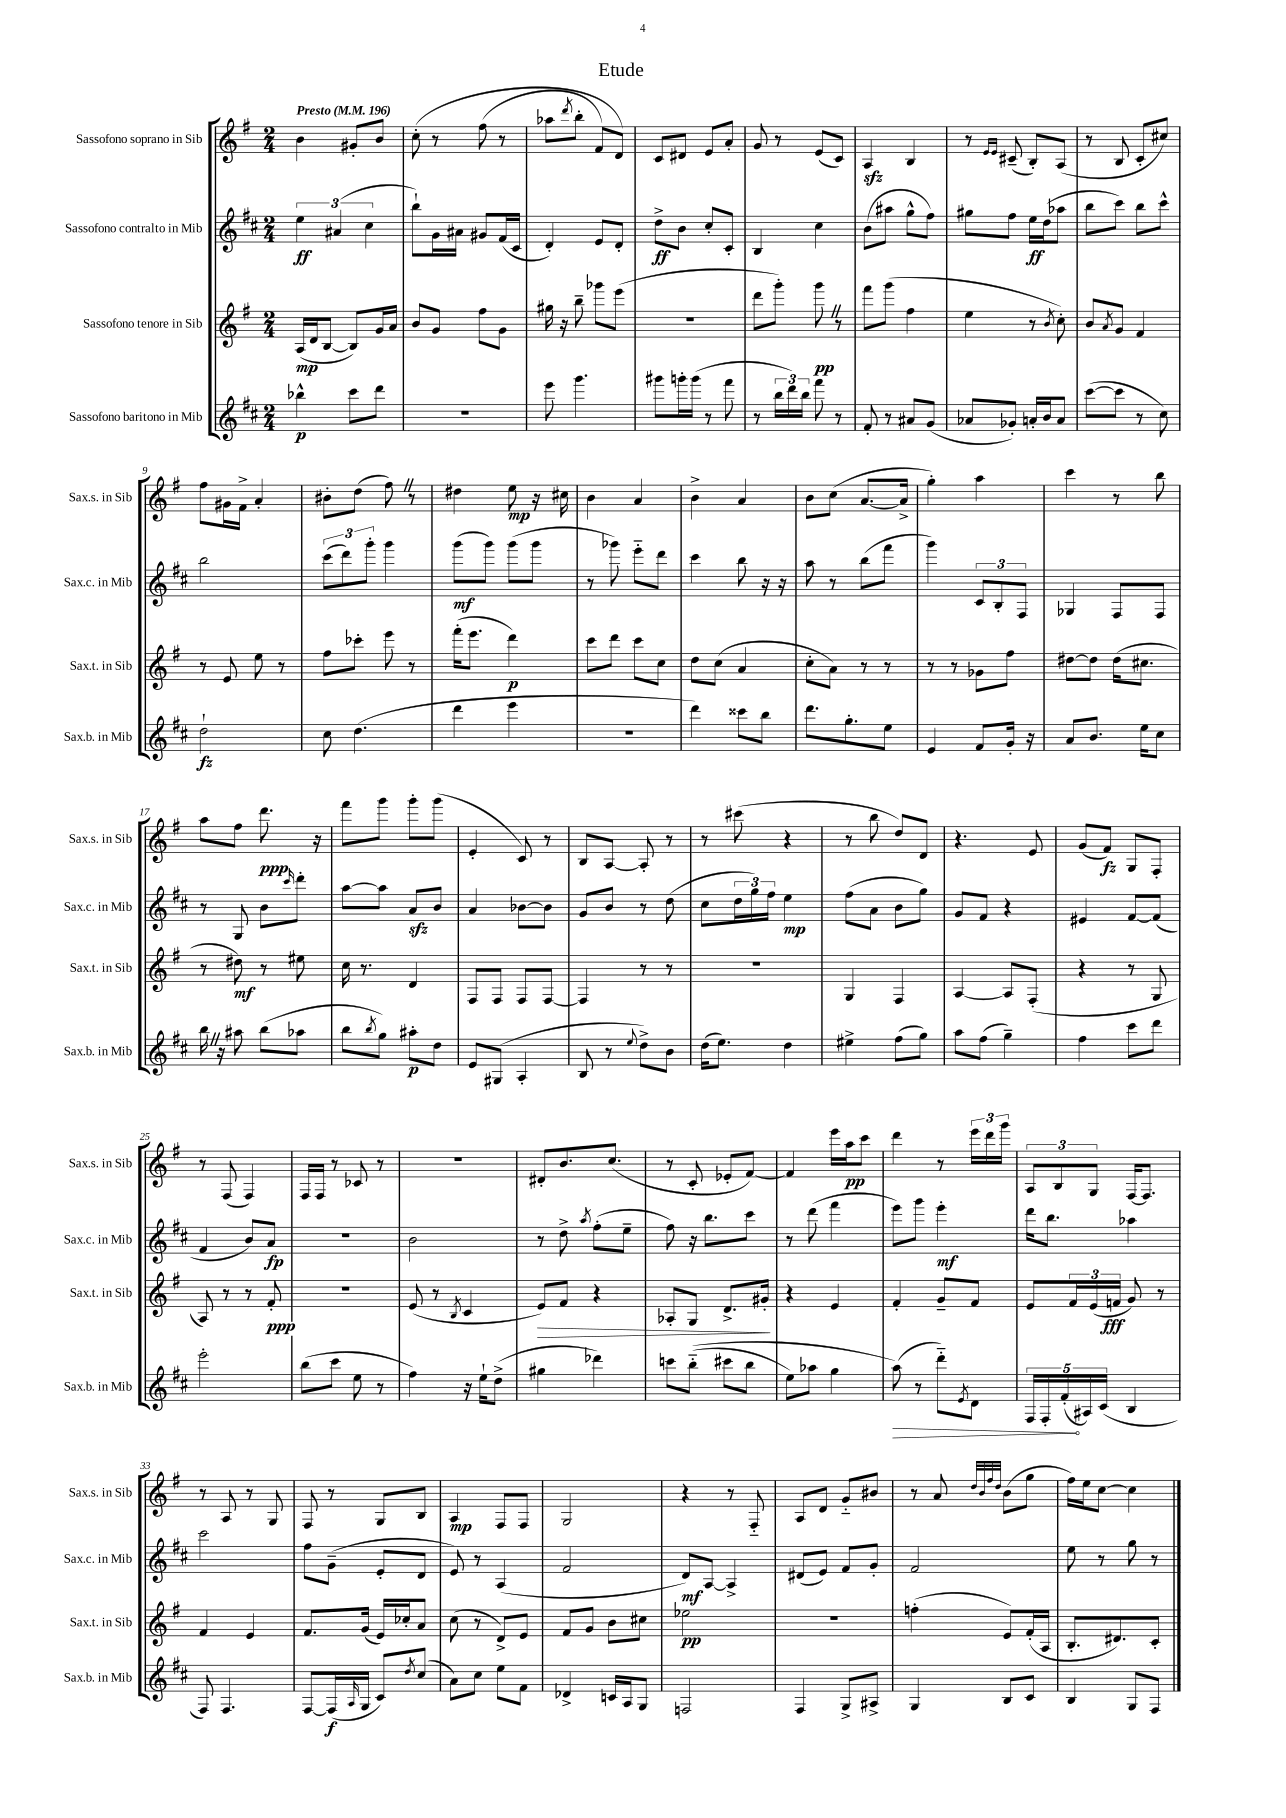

**kern	**kern	**kern	**kern
*staff4	*staff3	*staff2	*staff1
*clefG2	*clefG2	*clefG2	*clefG2
*k[f#c#]	*k[f#]	*k[f#c#]	*k[f#]
*M2/4	*M2/4	*M2/4	*M2/4
*MM196	*MM196	*MM196	*MM196
4bb-^^\	(16A/LL	6ee\	4b\
.	16d/J	.	.
.	[8B/J	.	.
.	.	(6a#/	.
8ccc#\L	8B/]L)	.	8g#'/L
.	.	6cc#\	.
8ddd\J	16g/L	.	8b/J
.	16a/JJ	.	.
=	=	=	=
2r	8b/L	8bb`\L)	&(8cc'\
.	8g/J	16g\L	8r
.	.	16a#\JJ	.
.	8ff#\L	8g#/L	(8ff#\
.	8g\J	(16f#/L	8r
.	.	16c#/JJ	.
=	=	=	=
8eee\	16gg#\	4d'/)	8aa-\L
.	16r	.	.
.	.	.	8qddd/
4.ggg\	8bb~\	.	8bb'\J
.	8ggg-\L	8e/L	8f#/L)
.	(8eee\J	8d'/J	8d/J&)
=	=	=	=
8ggg#\L	2r	8dd^\L	8c/L
16ggg'\L	.	8b\J	8d#/J
(16ggg\JJ	.	.	.
8r	.	8cc#'/L	8e/L
8fff#\	.	8c#'/J	8a'/J
=	=	=	=
8r	8ddd\L	4B/	8g/
24bb\LL	8ggg'\J)	.	8r
24ddd\)	.	.	.
24bb\JJ	.	.	.
8fff#\	8ggg\	4cc#\	(8e/L
8r	8r	.	8c/J)
=	=	=	=
8f#'/	8fff#\L	(8b\L	4A/
8r	(8ggg\J	8aa#\J	.
8a#/L	4ff#\	8gg^^\L	4B/
(8g/J	.	8ff#\J)	.
=	=	=	=
8a-/L	4ee\	8gg#\L	8r
.	.	.	16qqe/LL
.	.	.	16qqe/JJ
8g-'/J)	.	8ff#\J	(8c#~/
16a'/LL	8r	16ee\LL	8B'/L)
16b/J	.	(16dd\J	.
.	8qb/	.	.
8a/J	8cc'\)	8aa-\J	(8A/J
=	=	=	=
([8ccc#\L	8b/L	8bb\L	8r
.	8qa/	.	.
8ccc#\]J	8g/J	8ccc#\J)	8B/
8r	4f#/	8bb\L	8c'/L
8cc#\)	.	8ccc#^^\J	8cc#/J)
=	=	=	=
2dd`\	8r	2bb\	8ff#\L
.	8e/	.	16g#\L
.	.	.	16f#^\JJ
.	8ee\	.	4a'/
.	8r	.	.
=	=	=	=
8cc#\	8ff#\L	(12ccc#\L	8b#'\L
.	.	12ddd\)	.
(4.dd\	8ccc-'\J	.	(8dd\J
.	.	12ggg'\J	.
.	8eee\	4ggg\	8ff#\)
.	8r	.	8r
=	=	=	=
4ddd\	(16fff#'\LK	(8ggg\L	4dd#\
.	8.eee\J	.	.
.	.	8ggg\J)	.
4eee\	4ddd\)	(8ggg\L	8ee\
.	.	8ggg\J	16r
.	.	.	16cc#\
=	=	=	=
2r	8ccc\L	8r	4b\
.	8ddd\J	8ggg-\)	.
.	8ccc\L	8eee'~\L	4a/
.	8cc\J	8ddd\J	.
=	=	=	=
4ddd\)	8dd\L	4ccc#\	4b^\
.	(8cc\J	.	.
8ccc##\L	4a/	8bb\	4a/
8bb\J	.	16r	.
.	.	16r	.
=	=	=	=
8.ddd\L	8cc'\L	8aa\	8b\L
.	8a\J)	8r	(8cc\J
8.gg'\	.	.	.
.	8r	(8bb\L	[8.a/L
8ee\J	8r	8fff#\J	.
.	.	.	16a^/]Jk
=	=	=	=
4e/	8r	4ggg\)	4gg'\)
.	8r	.	.
8f#/L	8g-\L	12c#/L	4aa\
.	.	12B'/	.
16g'/Jk	8ff#\J	.	.
.	.	12F#/J	.
16r	.	.	.
=	=	=	=
8a/L	[8dd#\L	4G-/	4ccc\
8.b/J	8dd#\]J	.	.
.	(16dd#\LK	8F#/L	8r
16ee\LK	8.cc#\J	.	.
8cc#\J	.	8F#/J	8bb\
=	=	=	=
16bb\	8r	8r	8aa\L
16r	.	.	.
8aa#\	8dd#\)	8G/	8ff#\J
(8bb\L	8r	8b\L	8.ddd\
.	.	16qqccc#/	.
8aa-\J	8ee#\	8ddd'\J	.
.	.	.	16r
=	=	=	=
8bb\L	16cc\	[8aa\L	8fff#\L
.	8.r	.	.
8qbb/	.	.	.
8gg\J)	.	8aa\]J	8ggg\J
8aa#'\L	4d/	8a/L	8ggg'\L
8dd\J	.	8b/J	(8ggg\J
=	=	=	=
8e/L	8F#/L	4a/	4e'/
(8G#/J	8F#/J	.	.
4A'/	8F#/L	[8b-\L	8c/)
.	[8F#/J	8b-\]J	8r
=	=	=	=
8B/	4F#/]	8g/L	8B/L
8r	.	8b/J	[8A/J
8qqee/	.	.	.
8dd^\L)	8r	8r	8A'/]
8b\J	8r	(8dd\	8r
=	=	=	=
(16dd\LK	2r	8cc#\L	8r
8.ee\J)	.	.	.
.	.	24dd\L	(8ccc#\
.	.	24gg\)	.
.	.	24ff#\JJ	.
4dd\	.	4ee\	4r
=	=	=	=
4ee#^\	4G/	(8ff#\L	8r
.	.	8a\J	8bb\
(8ff#\L	4F#/	8b\L	8dd/L)
8gg\J)	.	8gg\J)	8d/J
=	=	=	=
8aa\L	[4A/	8g/L	4.r
(8ff#\J	.	8f#/J	.
4gg~\)	8A/]L	4r	.
.	(8F#'/J	.	8e/
=	=	=	=
4ff#\	4r	4e#/	(8g/L
.	.	.	8f#/J)
8ccc#\L	8r	[8f#/L	8G/L
8ddd\J	8G/	(8f#/]J	8F#'/J
=	=	=	=
2eee'\	8A/)	4f#/	8r
.	8r	.	(8F#/
.	8r	8b/L)	4F#/)
.	8f#'/	8a/J	.
=	=	=	=
(8bb\L	2r	2r	16F#/LL
.	.	.	16F#/JJ
8ccc#\J	.	.	8r
8ee\	.	.	8c-/
8r	.	.	8r
=	=	=	=
4ff#\)	(8e/	2b\	2r
.	8r	.	.
.	8qB/	.	.
16r	4c/	.	.
16ee`\LK	.	.	.
(8dd^\J	.	.	.
=	=	=	=
4gg#\	8e/L)	8r	8d#'/L
.	8f#/J	8dd^\	8.b/
.	.	8qaa/	.
4ddd-\)	4r	(8ff#'\L	.
.	.	.	(8.cc/J
.	.	8ee~\J	.
=	=	=	=
8ccc\L	8A-'/L	8ff#\)	8r
&((8bb'~\J	8G/J	16r	8c'/
.	.	8.bb\L	.
8ccc#\L	8.d^/L	.	8e-'/L
8bb\J	.	8ccc#\J	[8f#/J)
.	16g#'/Jk	.	.
=	=	=	=
8ee\L)	4r	8r	4f#/]
8aa-\J	.	(8ddd\	.
4gg\	4e/	4fff#\	16eee\LL
.	.	.	16aa\J
.	.	.	8ccc\J
=	=	=	=
(8aa\&)	4f#'/	8eee\L)	4ddd\
8r	.	8ggg\J	.
8ddd'~\L)	8g~/L	4eee'\	8r
8qe/	.	.	.
8d\J	8f#/J	.	24eee\LL
.	.	.	24ddd\
.	.	.	24ggg\JJ
=	=	=	=
20F#/LL	8e/L	16ddd\LK	12A/L
20F#'/	.	.	.
.	.	8.bb\J	.
.	.	.	12B/
(20f#'/	.	.	.
.	24f#/L	.	.
20A#/)	.	.	.
.	(24e/	.	12G/J
(20c#/JJ	.	.	.
.	24f/JJ	.	.
4B/	8g/)	4aa-\	[16F#/LK
.	.	.	8.F#/]J
.	8r	.	.
=	=	=	=
8F#/)	4f#/	2ccc#\	8r
4.F#/	.	.	8A/
.	4e/	.	8r
.	.	.	8G/
=	=	=	=
[8F#/L	8.f#/L	8ff#\L	8F#/
(16F#/]L	.	(8g~\J	8r
16qqA/	.	.	.
16G/JJ	(16g/Jk	.	.
8c#/L)	16e/LL)	8e'/L	8G/L
.	16cc-'/J	.	.
8qdd/	.	.	.
(8cc#/J	8a/J	8d/J	8B/J
=	=	=	=
8a\L)	(8cc\	8e/)	4A/
8cc#\J	8r	8r	.
8ee\L	8d^/L)	(4A/	8F#/L
8f#\J	8e/J	.	8F#/J
=	=	=	=
4d-^/	8f#/L	2f#/	2G/
.	8g/J	.	.
16c/LL	8b\L	.	.
16A/J	.	.	.
8G/J	8cc#\J	.	.
=	=	=	=
2F/	2ee-\	8d/L)	4r
.	.	[8A/J	.
.	.	4A^/]	8r
.	.	.	8F#'~/
=	=	=	=
4F#/	2r	(8d#/L	8A/L
.	.	8e/J)	8d/J
8G^/L	.	8f#/L	8g'~/L
8A#^/J	.	8g'/J	8b#/J
=	=	=	=
4G/	(4ff'\	2f#/	8r
.	.	.	8a/
.	.	.	32qqdd/LLL
.	.	.	32qqb/
.	.	.	32qqff#/
.	.	.	32qqdd/JJJ
8B/L	8e/L)	.	(8b\L
8c#/J	(16f#'/L	.	8gg\J
.	16A/JJ	.	.
=	=	=	=
4B/	8.B'/L	8ee\	16ff#\LL)
.	.	.	16ee\J
.	.	8r	[8cc\J
.	8.d#/)	.	.
8G/L	.	8gg\	4cc\]
8F#/J	8c'/J	8r	.
==	==	==	==
*-	*-	*-	*-
